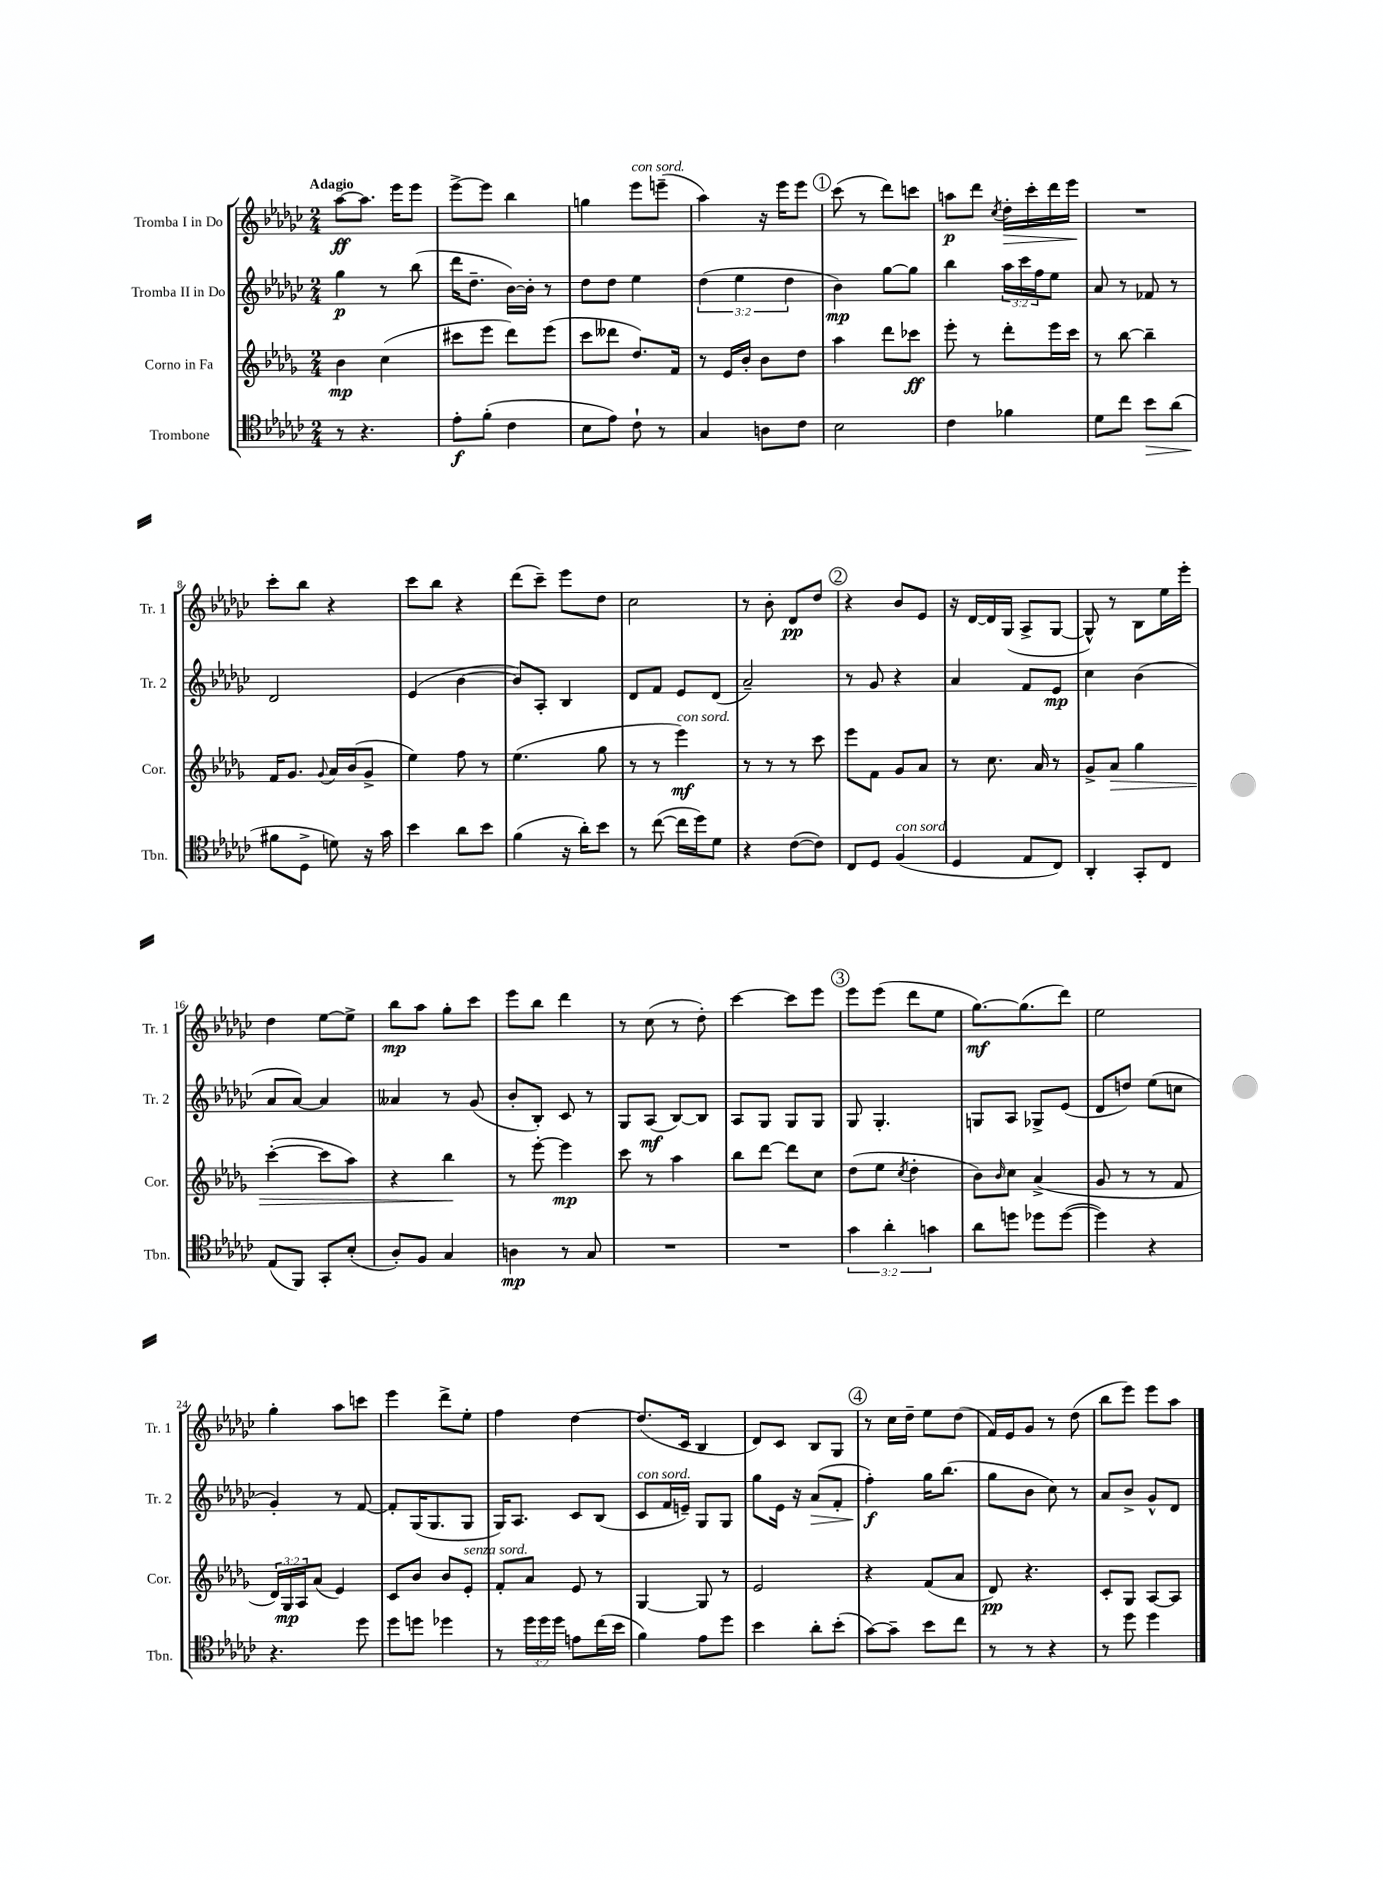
<<
\new StaffGroup <<
\new Staff = "s0" \with { instrumentName = "Tromba I in Do" shortInstrumentName = "Tr. 1" } {
    \clef treble \key ges \major \numericTimeSignature \time 2/4 \tempo "Adagio"
    aes''8~\ff aes''8. ees'''16 ees'''8 |
    ees'''8~-> ees'''8 bes''4 |
    g''4 ees'''8^\markup { \italic "con sord." } e'''8--( |
    aes''4) r16 ees'''16 ees'''8 |
    \mark \markup { \circle "1" } ces'''8( r8 des'''8) c'''8 |
    a''8\p des'''8 \acciaccatura { ces''8 } des''16-.\> ces'''16-. des'''16 ees'''16\! |
    R2 |
    ces'''8-. bes''8 r4 |
    ces'''8 bes''8 r4 |
    des'''8( ces'''8--) ees'''8 des''8 |
    ces''2 |
    r8 bes'8-. des'8\pp des''8 |
    \mark \markup { \circle "2" } r4 bes'8 ees'8 |
    r16 des'16~ des'16 ges16( aes8-> ges8~ |
    ges8-^) r8 bes8 ees''16 ees'''16-. |
    des''4 ees''8~ ees''8-> |
    bes''8\mp aes''8 ges''8-. ces'''8 |
    ees'''8 bes''8 des'''4 |
    r8 ces''8( r8 des''8-.) |
    ces'''4~ ces'''8 ees'''8 |
    \mark \markup { \circle "3" } ees'''8 ees'''8( des'''8 ees''8 |
    ges''8.~\mf) ges''8.( des'''8) |
    ees''2 |
    ges''4-. aes''8 c'''8 |
    ees'''4 des'''8-> ees''8-. |
    f''4 des''4~ |
    des''8.( ces'16 bes4 |
    des'8) ces'8 bes8 ges8 |
    \mark \markup { \circle "4" } r8 ces''16 des''16-- ees''8 des''8( |
    f'16) ees'16 ges'8 r8 des''8( |
    bes''8 ees'''8) ees'''8 aes''8 \bar "|." |
}
\new Staff = "s1" \with { instrumentName = "Tromba II in Do" shortInstrumentName = "Tr. 2" } {
    \clef treble \key ges \major \numericTimeSignature \time 2/4 \override Staff.TupletNumber.text = #tuplet-number::calc-fraction-text
    ges''4\p r8 bes''8( |
    des'''16 des''8.-- bes'16~) bes'16-. r8 |
    des''8 des''8 ees''4 |
    \tuplet 3/2 { des''4( ees''4 des''4 } |
    \mark \markup { \circle "1" } bes'4\mp) ges''8~ ges''8 |
    bes''4 \tuplet 3/2 { aes''16 ces'''16 f''16 } ees''8 |
    aes'8 r8 fes'8 r8 |
    des'2 |
    ees'4( bes'4~ |
    bes'8) aes8-. bes4 |
    des'8 f'8 ees'8 des'8( |
    aes'2--) |
    \mark \markup { \circle "2" } r8 ges'8 r4 |
    aes'4 f'8 ees'8\mp |
    ces''4 bes'4( |
    aes'8 aes'8~) aes'4 |
    aeses'4 r8 ges'8( |
    bes'8-. bes8-.) ces'8 r8 |
    ges8 aes8\mf( bes8~) bes8 |
    aes8 ges8 ges8 ges8 |
    \mark \markup { \circle "3" } ges8 ges4.-. |
    g8 aes8 ges8-> ees'8( |
    des'8 d''8) ees''8( c''8 |
    ges'4-.) r8 f'8~ |
    f'8-. ges16( ges8. ges8 |
    ges16) aes8. ces'8 bes8( |
    ces'8^\markup { \italic "con sord." } f'16 e'16--) ges8 ges8 |
    ges''8 ees'16 r16 aes'8\>( f'8-. |
    \mark \markup { \circle "4" } f''4-.\f\!) ges''16 bes''8.( |
    ges''8 bes'8 ces''8) r8 |
    aes'8 bes'8-> ges'8-^ des'8 \bar "|." |
}
\new Staff = "s2" \with { instrumentName = "Corno in Fa" shortInstrumentName = "Cor." } {
    \clef treble \key des \major \numericTimeSignature \time 2/4 \override Staff.TupletNumber.text = #tuplet-number::calc-fraction-text
    bes'4\mp c''4( |
    cis'''8 ees'''8 des'''8) ees'''8( |
    c'''8 deses'''8 des''8.) f'16 |
    r8 ees'16 bes'16-. bes'8 des''8 |
    \mark \markup { \circle "1" } aes''4 des'''8 ces'''8\ff |
    ees'''8-. r8 des'''8-. ees'''16 c'''16 |
    r8 bes''8~ bes''4-- |
    f'16 ges'8. \appoggiatura { ges'8 } aes'16 bes'16( ges'8-> |
    ees''4) f''8 r8 |
    ees''4.( ges''8 |
    r8 r8 ees'''4\mf^\markup { \italic "con sord." }) |
    r8 r8 r8 c'''8 |
    \mark \markup { \circle "2" } ees'''8 f'8 ges'8 aes'8 |
    r8 c''8. aes'16 r8 |
    ges'8-> aes'8\> ges''4 |
    c'''4~-.( c'''8 aes''8) |
    r4 bes''4\! |
    r8 ees'''8~-. ees'''4\mp |
    c'''8 r8 aes''4 |
    bes''8 des'''8~ des'''8 c''8 |
    \mark \markup { \circle "3" } des''8( ees''8 \acciaccatura { c''8 } des''4-. |
    bes'8) \grace { bes'16 } c''8 aes'4->( |
    ges'8 r8 r8 f'8 |
    \tuplet 3/2 { des'16) ges16\mp aes16 } aes'8( ees'4) |
    c'8 bes'8 bes'8 ees'8-.^\markup { \italic "senza sord." } |
    f'8-. aes'8 ees'8 r8 |
    ges4~ ges8 r8 |
    ees'2 |
    \mark \markup { \circle "4" } r4 f'8( aes'8 |
    des'8\pp) r4. |
    c'8-. ges8 aes8~ aes8 \bar "|." |
}
\new Staff = "s3" \with { instrumentName = "Trombone" shortInstrumentName = "Tbn." } {
    \clef tenor \key ges \major \numericTimeSignature \time 2/4 \override Staff.TupletNumber.text = #tuplet-number::calc-fraction-text
    r8 r4. |
    ees'8-.\f f'8-.( ces'4 |
    bes8 ees'8) ces'8-! r8 |
    ges4 a8 ces'8 |
    \mark \markup { \circle "1" } bes2 |
    ces'4 fes'4 |
    des'8 ces''8 bes'8\> aes'8( |
    fis'8\! des8-> d'8) r16 ges'16 |
    bes'4 aes'8 bes'8 |
    f'4( r16 aes'16-.) bes'8 |
    r8 ces''8~( ces''16 des''16) des'8 |
    r4 ces'8~( ces'8) |
    \mark \markup { \circle "2" } ces8 des8 f4^\markup { \italic "con sord." }( |
    des4 ees8 ces8) |
    aes,4-. ges,8-. ces8 |
    ees8( f,8) ges,8-. bes8-.( |
    aes8-.) f8 ges4 |
    a4\mp r8 ges8 |
    R2 |
    R2 |
    \mark \markup { \circle "3" } \tuplet 3/2 { ges'4 aes'4-. g'4 } |
    aes'8 d''8 des''8 des''8~( |
    des''4) r4 |
    r4. des''8 |
    des''8 d''8 des''4 |
    r8 \tuplet 3/2 { des''16 des''16 des''16 } e'8 ces''16( bes'16 |
    f'4) ees'8 des''8 |
    bes'4 aes'8-. bes'8-.( |
    \mark \markup { \circle "4" } ges'8~) ges'8-- bes'8 ces''8 |
    r8 r8 r4 |
    r8 des''8 des''4 \bar "|." |
}
>>
>>
